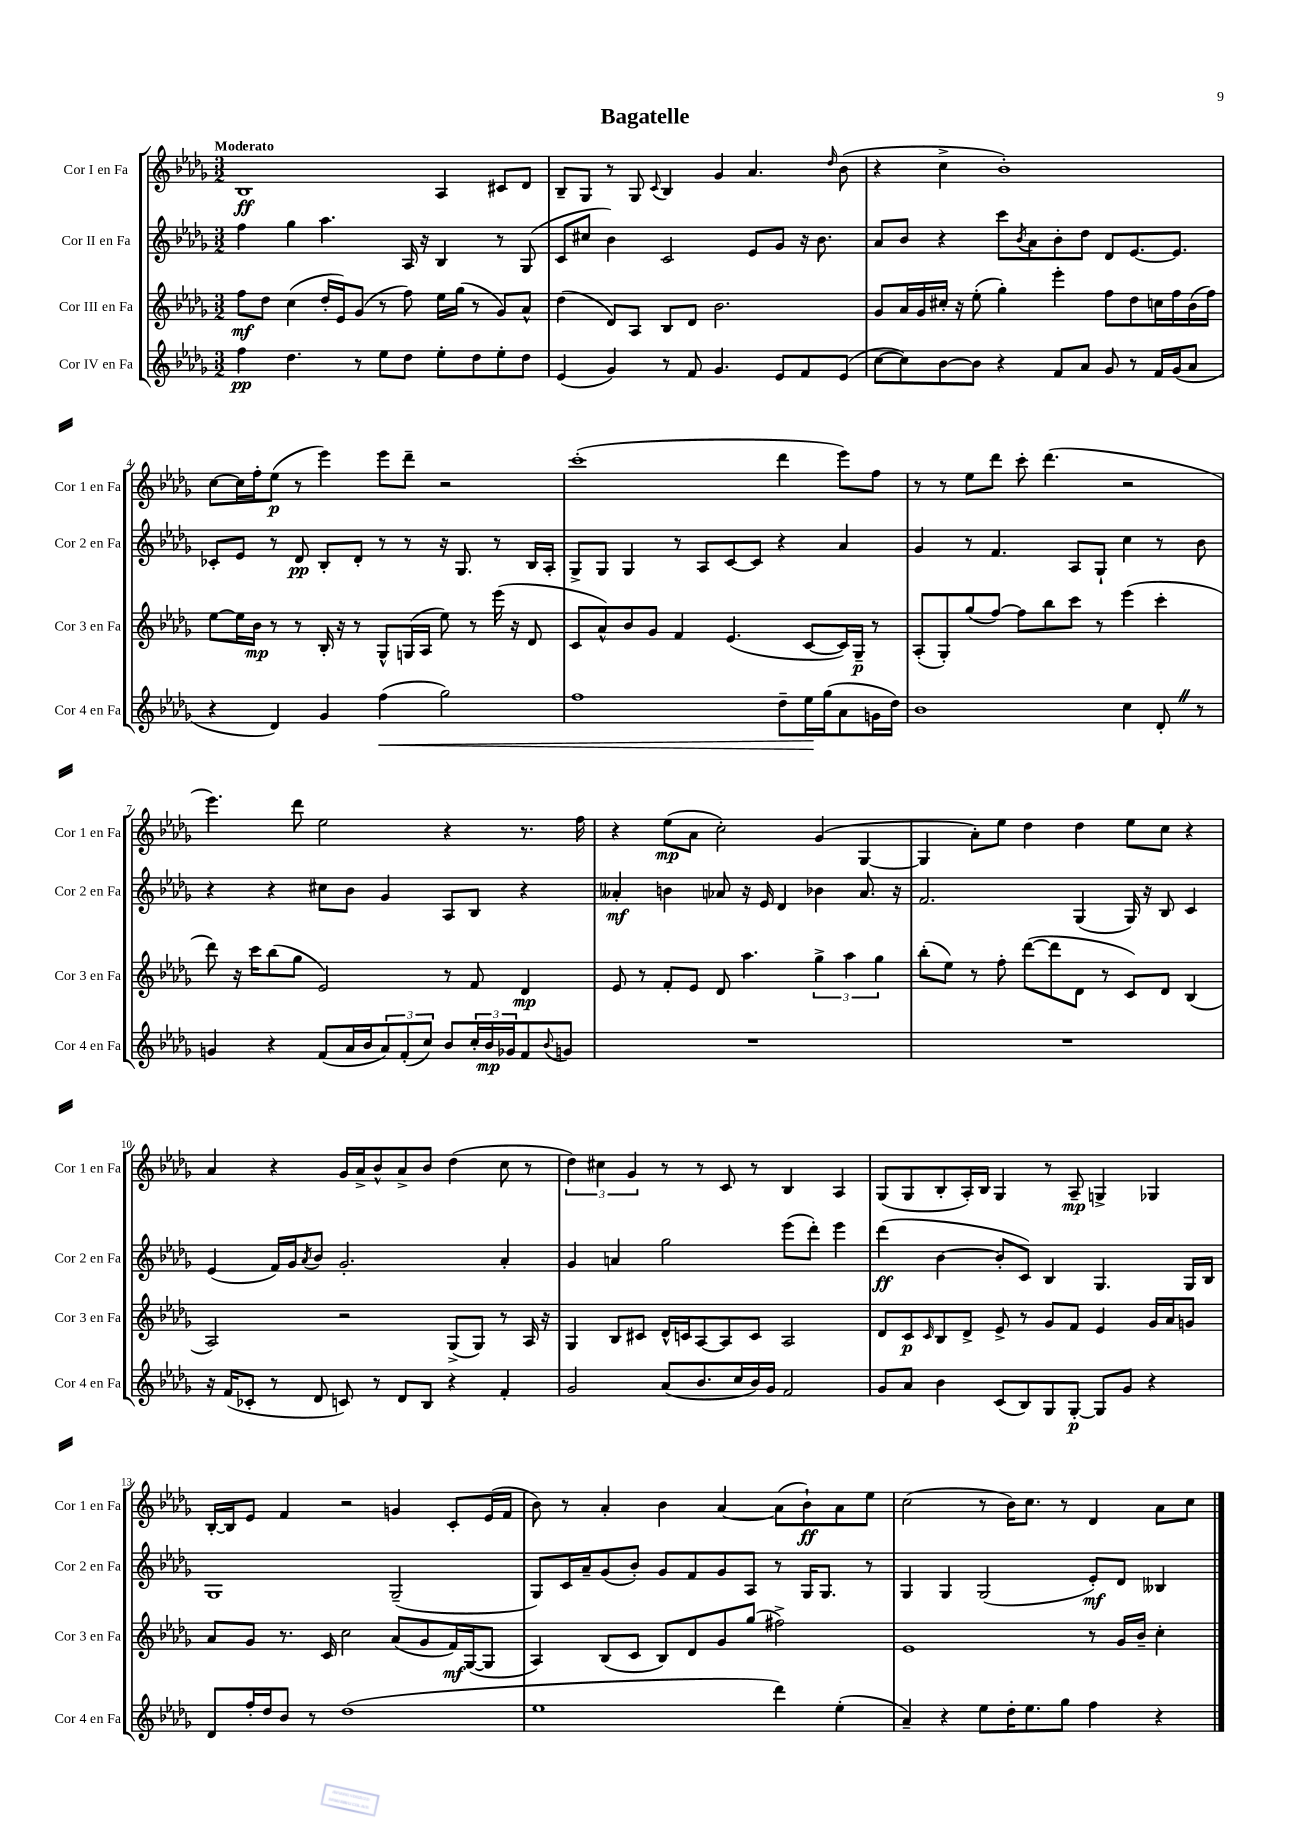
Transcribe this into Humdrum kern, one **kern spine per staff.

**kern	**dynam	**kern	**dynam	**kern	**dynam	**kern	**dynam
*part4	*part4	*part3	*part3	*part2	*part2	*part1	*part1
*staff4	*staff4	*staff3	*staff3	*staff2	*staff2	*staff1	*staff1
*I"Cor IV en Fa	*	*I"Cor III en Fa	*	*I"Cor II en Fa	*	*I"Cor I en Fa	*
*I'Cor 4 en Fa	*	*I'Cor 3 en Fa	*	*I'Cor 2 en Fa	*	*I'Cor 1 en Fa	*
*clefG2	*	*clefG2	*	*clefG2	*	*clefG2	*
*k[b-e-a-d-g-]	*	*k[b-e-a-d-g-]	*	*k[b-e-a-d-g-]	*	*k[b-e-a-d-g-]	*
*M3/2	*	*M3/2	*	*M3/2	*	*M3/2	*
=1	=1	=1	=1	=1	=1	=1	=1
!	!	!	!	!	!	!LO:TX:a:B:t=Moderato	!
4ff\	pp	8ff\L	mf	4ff\	.	1B-	ff
.	.	8dd-\J	.	.	.	.	.
4.dd-\	.	(4cc\	.	4gg-\	.	.	.
.	.	16dd-'/LL	.	4.aa-\	.	.	.
.	.	16e-/J)	.	.	.	.	.
8r	.	(8g-/J	.	.	.	.	.
8ee-\L	.	8r	.	.	.	.	.
8dd-\J	.	8ff\)	.	16A-/	.	.	.
.	.	.	.	16r	.	.	.
8ee-'\L	.	16ee-\LL	.	4B-/	.	4A-/	.
.	.	(16gg-\JJ	.	.	.	.	.
8dd-\	.	8r	.	.	.	.	.
8ee-'\	.	8g-/L)	.	8r	.	8c#X/L	.
8dd-\J	.	8a-^^/J	.	(8G-/	.	8d-/J	.
=2	=2	=2	=2	=2	=2	=2	=2
(4e-/	.	(4dd-\	.	8c/L	.	8B-~/L	.
.	.	.	.	8cc#X/J	.	8G-/J	.
4g-/)	.	8d-/L)	.	4b-\)	.	8r	.
.	.	8A-/J	.	.	.	8G-/	.
.	.	.	.	.	.	8qqc/	.
8r	.	8B-/L	.	2c/	.	4B-/	.
8f/	.	8d-/J	.	.	.	.	.
4.g-/	.	2.b-\	.	.	.	4g-/	.
.	.	.	.	8e-/L	.	4.a-/	.
8e-/L	.	.	.	8g-/J	.	.	.
8f/	.	.	.	16r	.	.	.
.	.	.	.	8.b-\	.	.	.
.	.	.	.	.	.	16qqdd-/	.
(8e-/J	.	.	.	.	.	(8b-\	.
=3	=3	=3	=3	=3	=3	=3	=3
[8cc\L	.	8g-/L	.	8a-/L	.	4r	.
8cc\])	.	16a-/L	.	8b-/J	.	.	.
.	.	16g-/	.	.	.	.	.
[8b-\	.	16cc#X'/JJ	.	4r	.	4cc^\	.
.	.	16r	.	.	.	.	.
8b-\J]	.	(8ee-'\	.	.	.	.	.
4r	.	4gg-'\)	.	8ccc\L	.	1b-')	.
.	.	.	.	8qb-/	.	.	.
.	.	.	.	8a-\	.	.	.
8f/L	.	4eee-'\	.	8b-'\	.	.	.
8a-/J	.	.	.	8dd-\J	.	.	.
8g-/	.	8ff\L	.	8d-/L	.	.	.
8r	.	8dd-\	.	[8.e-/	.	.	.
16f/LL	.	16ccn\L	.	.	.	.	.
(16g-/J	.	16ff\	.	8.e-/J]	.	.	.
8a-/J	.	(16b-\	.	.	.	.	.
.	.	16ff\JJ)	.	.	.	.	.
!!LO:LB:g=z
=4	=4	=4	=4	=4	=4	=4	=4
4r	.	[8ee-\L	.	8c-X'/L	.	[8cc\L	.
.	.	16ee-\L]	.	8e-/J	.	16cc\L]	.
.	.	16b-\JJ	mp	.	.	16ff'\J	.
4d-/)	.	8r	.	8r	.	(8ee-\J	p
.	.	8r	.	8d-/	pp	8r	.
4g-/	.	16B-'/	.	8B-'/L	.	4eee-\)	.
.	.	16r	.	.	.	.	.
.	.	8r	.	8d-'/J	.	.	.
!	!LO:HP:b	!	!	!	!	!	!
(4ff\	<	8G-^^/L	.	8r	.	8eee-\L	.
.	.	(16Gn/L	.	8r	.	8ddd-~\J	.
.	.	16A-/JJ	.	.	.	.	.
2gg-\)	.	8ee-\)	.	16r	.	2r	.
.	.	.	.	8.G-/	.	.	.
.	.	8r	.	.	.	.	.
.	.	(16eee-\	.	8r	.	.	.
.	.	16r	.	.	.	.	.
.	.	8d-/	.	16B-/LL	.	.	.
.	.	.	.	16A-'/JJ	.	.	.
=5	=5	=5	=5	=5	=5	=5	=5
1ff	.	8c/L	.	8G-^/L	.	(1ccc'	.
.	.	8a-^^/)	.	8G-/J	.	.	.
.	.	8b-/	.	4G-/	.	.	.
.	.	8g-/J	.	.	.	.	.
.	.	4f/	.	8r	.	.	.
.	.	.	.	8A-/L	.	.	.
.	.	(4.e-/	.	[8c/	.	.	.
.	.	.	.	8c/J]	.	.	.
8dd-~\L	.	.	.	4r	.	4ddd-\	.
16ee-\L	.	[8c/L	.	.	.	.	.
(16gg-\J	[	.	.	.	.	.	.
8a-\	.	16c/L])	.	4a-/	.	8eee-\L)	.
.	.	16G-~/JJ	p	.	.	.	.
16gn\L	.	8r	.	.	.	8ff\J	.
16dd-\JJ)	.	.	.	.	.	.	.
=6	=6	=6	=6	=6	=6	=6	=6
1b-	.	(8A-'/L	.	4g-/	.	8r	.
.	.	8G-'/)	.	.	.	8r	.
.	.	(8gg-/	.	8r	.	8ee-\L	.
.	.	[8ff/J)	.	4.f/	.	8ddd-\J	.
.	.	8ff\L]	.	.	.	8ccc'\	.
.	.	8bb-\	.	.	.	(4.ddd-\	.
.	.	8ccc\J	.	8A-/L	.	.	.
.	.	8r	.	8G-`/J	.	.	.
4cc\	.	(4eee-\	.	4cc\	.	2r	.
8d-'Z/	.	4ccc'\	.	8r	.	.	.
8r	.	.	.	8b-\	.	.	.
!!LO:LB:g=z
=7	=7	=7	=7	=7	=7	=7	=7
4gn/	.	8ddd-\)	.	4r	.	4.eee-\)	.
.	.	16r	.	.	.	.	.
.	.	16ccc\KL	.	.	.	.	.
4r	.	(8bb-\	.	4r	.	.	.
.	.	8gg-\J	.	.	.	8ddd-\	.
(8f/L	.	2e-/)	.	8cc#X\L	.	2ee-\	.
16a-/L	.	.	.	8b-\J	.	.	.
16b-/J	.	.	.	.	.	.	.
12a-/)	.	.	.	4g-/	.	.	.
(12f'/	.	.	.	.	.	.	.
12cc/J)	.	.	.	.	.	.	.
8b-/L	.	8r	.	8A-/L	.	4r	.
24cc'/L	.	8f/	.	8B-/J	.	.	.
24b-/	mp	.	.	.	.	.	.
24g-X/J	.	.	.	.	.	.	.
8f/	.	4d-/	mp	4r	.	8.r	.
8qqb-/	.	.	.	.	.	.	.
8gn/J	.	.	.	.	.	.	.
.	.	.	.	.	.	16ff\	.
=8	=8	=8	=8	=8	=8	=8	=8
1.r	.	8e-/	.	4a--X'/	mf	4r	.
.	.	8r	.	.	.	.	.
.	.	8f'/L	.	4bn\	.	(8ee-\L	mp
.	.	8e-/J	.	.	.	8a-\J	.
.	.	8d-/	.	8a-X/	.	2cc'\)	.
.	.	4.aa-\	.	16r	.	.	.
.	.	.	.	16e-/	.	.	.
.	.	.	.	4d-/	.	.	.
.	.	6gg-^\	.	4b-X\	.	(4g-/	.
.	.	6aa-\	.	.	.	.	.
.	.	.	.	8.a-/	.	[4G-/	.
.	.	6gg-\	.	.	.	.	.
.	.	.	.	16r	.	.	.
=9	=9	=9	=9	=9	=9	=9	=9
1.r	.	(8bb-'\L	.	2.f/	.	4G-/]	.
.	.	8ee-\J)	.	.	.	.	.
.	.	8r	.	.	.	8a-'\L)	.
.	.	8ff'\	.	.	.	8ee-\J	.
.	.	([8ddd-\L	.	.	.	4dd-\	.
.	.	8ddd-\]	.	.	.	.	.
.	.	8d-\J	.	(4G-/	.	4dd-\	.
.	.	8r	.	.	.	.	.
.	.	8c/L)	.	16G-/)	.	8ee-\L	.
.	.	.	.	16r	.	.	.
.	.	8d-/J	.	8B-/	.	8cc\J	.
.	.	(4B-/	.	4c/	.	4r	.
!!LO:LB:g=z
=10	=10	=10	=10	=10	=10	=10	=10
16r	.	2A-/)	.	(4e-/	.	4a-/	.
(16f/KL	.	.	.	.	.	.	.
8c-X'/J	.	.	.	.	.	.	.
8r	.	.	.	16f/LL)	.	4r	.
.	.	.	.	16g-/J	.	.	.
.	.	.	.	8qa-/	.	.	.
8d-/	.	.	.	8b-/J	.	.	.
8cn/)	.	2r	.	2.g-'/	.	16g-/LL	.
.	.	.	.	.	.	16a-^/J	.
8r	.	.	.	.	.	8b-^^/	.
8d-/L	.	.	.	.	.	8a-^/	.
8B-/J	.	.	.	.	.	8b-/J	.
4r	.	(8G-^/L	.	.	.	(4dd-\	.
.	.	8G-/J)	.	.	.	.	.
4f'/	.	8r	.	4a-'/	.	8cc\	.
.	.	16A-/	.	.	.	8r	.
.	.	16r	.	.	.	.	.
=11	=11	=11	=11	=11	=11	=11	=11
2g-/	.	4G-/	.	4g-/	.	6dd-\)	.
.	.	.	.	.	.	6cc#X\	.
.	.	8B-/L	.	4an/	.	.	.
.	.	.	.	.	.	6g-/	.
.	.	8c#X/J	.	.	.	.	.
(8a-/L	.	16d-^^/LL	.	2gg-\	.	8r	.
.	.	16cn/J	.	.	.	.	.
8.b-/	.	[8A-/	.	.	.	8r	.
.	.	8A-/]	.	.	.	8c/	.
16cc/L	.	.	.	.	.	.	.
16b-/)	.	8c/J	.	.	.	8r	.
16g-/JJ	.	.	.	.	.	.	.
2f/	.	2A-/	.	(8eee-\L	.	4B-/	.
.	.	.	.	8ddd-'\J)	.	.	.
.	.	.	.	4eee-\	.	4A-/	.
=12	=12	=12	=12	=12	=12	=12	=12
8g-/L	.	8d-/L	.	(4ddd-\	ff	(8G-/L	.
8a-/J	.	8c/	p	.	.	8G-/	.
.	.	16qqc/	.	.	.	.	.
4b-\	.	8B-/	.	[4b-\	.	8B-'/	.
.	.	8d-^/J	.	.	.	16A-'/L)	.
.	.	.	.	.	.	16B-/JJ	.
(8c/L	.	8e-^/	.	8b-'/L]	.	4G-/	.
8B-/)	.	8r	.	8c/J)	.	.	.
8G-/	.	8g-/L	.	4B-/	.	8r	.
[8G-'/J	p	8f/J	.	.	.	8A-~/	mp
8G-/L]	.	4e-/	.	4.G-/	.	4Gn^/	.
8g-/J	.	.	.	.	.	.	.
4r	.	16g-/LL	.	.	.	4G-X/	.
.	.	16a-/J	.	.	.	.	.
.	.	8gn/J	.	16G-/LL	.	.	.
.	.	.	.	16B-/JJ	.	.	.
!!LO:LB:g=z
=13	=13	=13	=13	=13	=13	=13	=13
8d-/L	.	8a-/L	.	1G-	.	[16B-'/LL	.
.	.	.	.	.	.	16B-/J]	.
16ff'/L	.	8g-/J	.	.	.	8e-/J	.
16dd-/J	.	.	.	.	.	.	.
8b-/J	.	8.r	.	.	.	4f/	.
8r	.	.	.	.	.	.	.
.	.	16c/	.	.	.	.	.
(1dd-	.	2cc\	.	.	.	2r	.
.	.	(8a-/L	.	(2G-~/	.	4gn/	.
.	.	8g-/	.	.	.	.	.
.	.	16f/L)	mf	.	.	8c'/L	.
.	.	([16G-/J	.	.	.	.	.
.	.	8G-/J]	.	.	.	(16e-/L	.
.	.	.	.	.	.	16f/JJ	.
=14	=14	=14	=14	=14	=14	=14	=14
1ee-	.	4A-/)	.	8G-/L)	.	8b-\)	.
.	.	.	.	16c/L	.	8r	.
.	.	.	.	16a-~/J	.	.	.
.	.	(8B-/L	.	(8g-/	.	4a-'/	.
.	.	8c/J	.	8b-'/J)	.	.	.
.	.	8B-/L)	.	8g-/L	.	4b-\	.
.	.	8d-/	.	8f/	.	.	.
.	.	8g-/	.	8g-/	.	[4a-/	.
.	.	(8gg-/J	.	8A-/J	.	.	.
4ddd-\)	.	2ff#X^\)	.	8r	.	(8a-\L]	.
.	.	.	.	16G-/KL	.	8b-`\)	ff
.	.	.	.	8.G-/J	.	.	.
(4ee-'\	.	.	.	.	.	8a-\	.
.	.	.	.	8r	.	8ee-\J	.
=15	=15	=15	=15	=15	=15	=15	=15
4a-~/)	.	1e-	.	4G-/	.	(2cc\	.
4r	.	.	.	4G-/	.	.	.
8ee-\L	.	.	.	(2G-/	.	8r	.
16dd-'\K	.	.	.	.	.	16b-\KL)	.
8.ee-\	.	.	.	.	.	8.cc\J	.
8gg-\J	.	.	.	.	.	8r	.
4ff\	.	8r	.	8e-'/L)	mf	4d-/	.
.	.	16g-/LL	.	8d-/J	.	.	.
.	.	16b-~/JJ	.	.	.	.	.
4r	.	4cc'\	.	4B--X/	.	8a-\L	.
.	.	.	.	.	.	8cc\J	.
==	==	==	==	==	==	==	==
*-	*-	*-	*-	*-	*-	*-	*-
